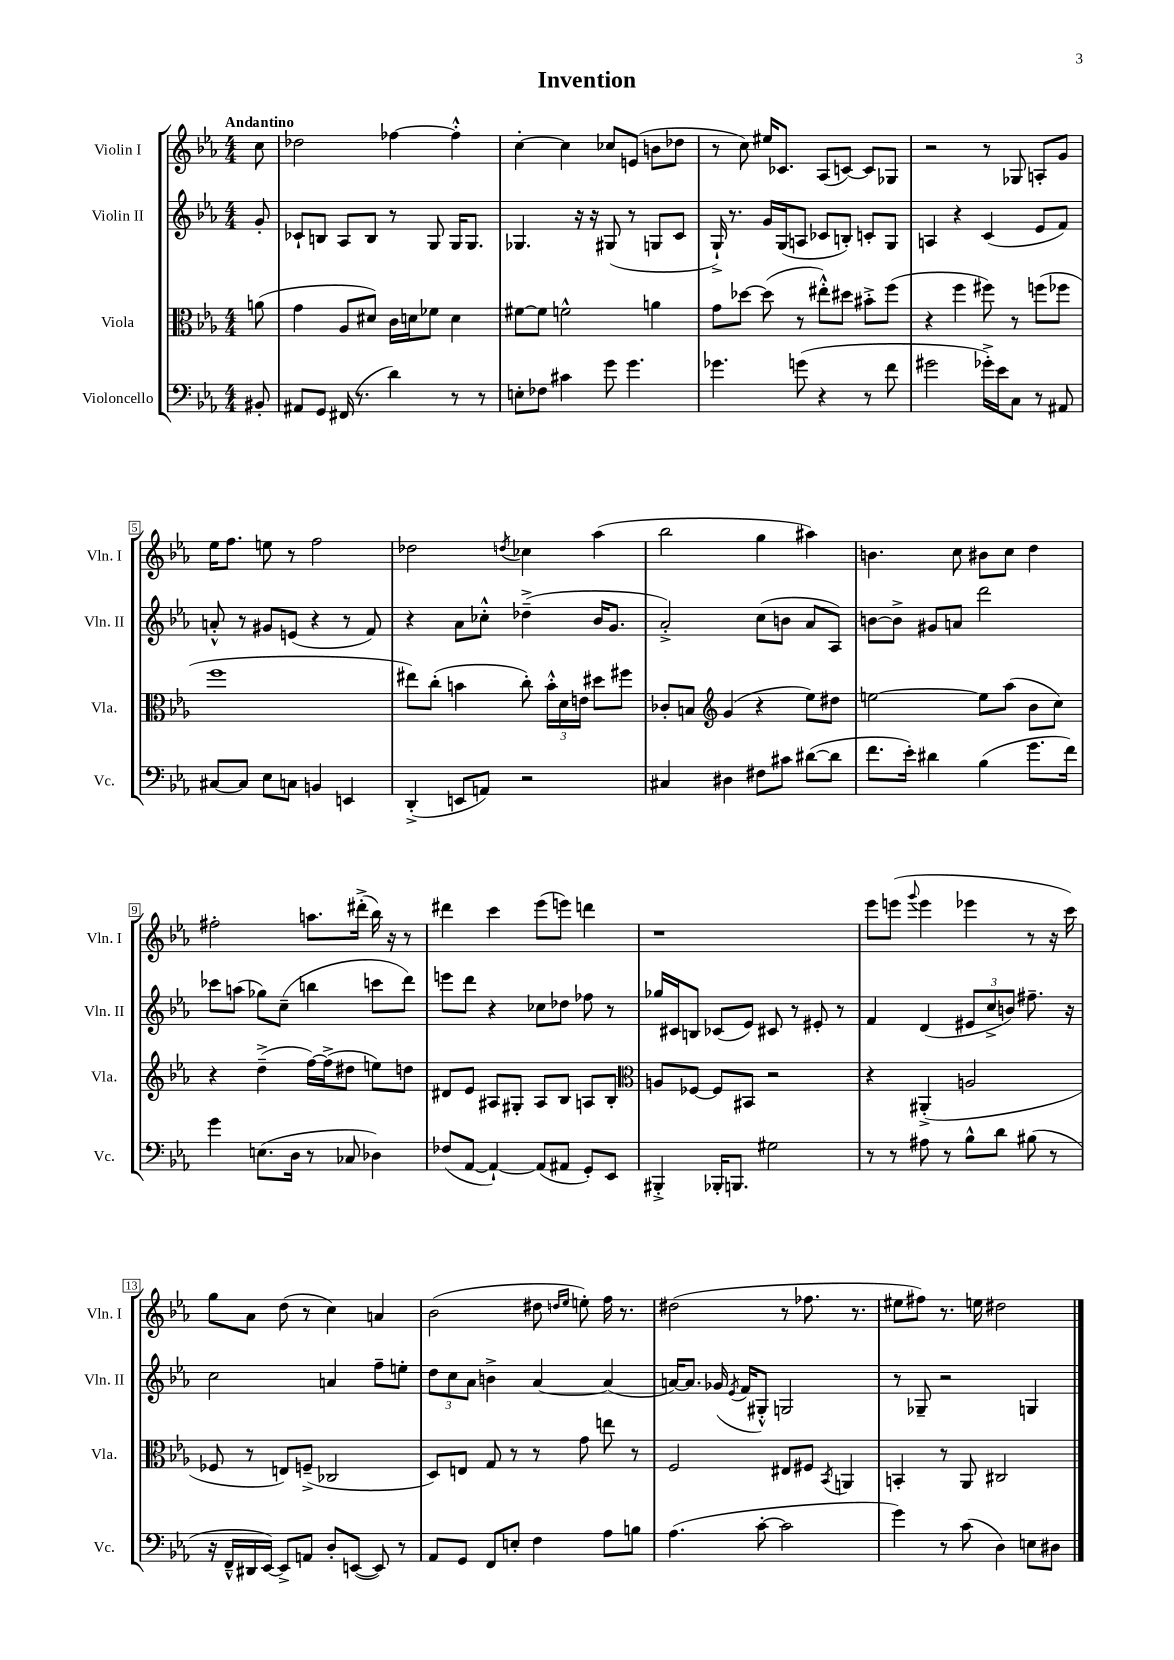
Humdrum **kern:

**kern	**kern	**kern	**kern
*staff4	*staff3	*staff2	*staff1
*clefF4	*clefC3	*clefG2	*clefG2
*k[b-e-a-]	*k[b-e-a-]	*k[b-e-a-]	*k[b-e-a-]
*M4/4	*M4/4	*M4/4	*M4/4
8BB#'/	(8a\	8g'/	8cc\
=	=	=	=
8AA#/L	4g\	8c-`/L	2dd-\
8GG/J	.	8B/J	.
(16FF#/	8A-/L	8A-/L	.
8.r	.	.	.
.	8d#/J)	8B/J	.
4d\)	16c\LL	8r	[4ff-\
.	16d\J	.	.
.	8f-\J	8G/	.
8r	4d\	16G/LK	4ff-'^^\]
.	.	8.G/J	.
8r	.	.	.
=	=	=	=
8E'\L	[8f#\L	4.G-/	[4cc'\
8F-\J	8f#\]J	.	.
4c#\	2f^^\	.	4cc\]
.	.	16r	.
.	.	16r	.
8g\	.	(8G#/	8cc-/L
4.g\	.	8r	(8e/J
.	4a\	8G/L	8b\L
.	.	8c/J	8dd-\J
=	=	=	=
4.g-\	8g\L	16G`^/)	8r
.	.	8.r	.
.	[8dd-\J	.	8cc\)
.	(8dd-\]	16g/LL	16ee#/LK
.	.	(16G/J	8.c-/J
(8g\	8r	8A/J	.
4r	8ee#'^^\L)	8c-/L	(8A-/L
.	8dd#\J	8B'/J)	[8c/J)
8r	8b#'^\L	8c'/L	8c/]L
8f\	(8ff\J	8G/J	8G-/J
=	=	=	=
2g#\	4r	4A/	2r
.	4ff\	4r	.
16g-'^\LL)	8ff#\)	(4c/	8r
16e-\J	.	.	.
8C\J	8r	.	8G-/
8r	(8ff\L	8e-/L	8A'/L
8AA#/	8ff-\J	8f/J)	8g/J
=	=	=	=
[8C#/L	1ff	8a'^^/	16ee-\LK
.	.	.	8.ff\J
8C#/]J	.	8r	.
8E-\L	.	8g#/L	8ee\
8C\J	.	(8e/J	8r
4BB/	.	4r	2ff\
4EE/	.	8r	.
.	.	8f/)	.
=	=	=	=
(4DD'^/	8ee#\L)	4r	2dd-\
.	(8cc'\J	.	.
8EE/L	4b\	8a-\L	.
8AA/J)	.	8cc-'^^\J	.
.	.	.	8qdd/
2r	8cc'\)	(4dd-~^\	4cc-\
.	24b'^^\LL	.	.
.	24d\	.	.
.	24e\JJ	.	.
.	8dd#\L	16b-/LK	(4aa-\
.	.	8.g/J	.
.	8ff#\J	.	.
=	=	=	=
4C#/	8c-'/L	2a-'^/)	2bb-\
.	8B/J	.	.
*	*clefG2	*	*
4D#\	(4g/	.	.
8F#\L	4r	(8cc\L	4gg\
8c#\J	.	8b\J	.
([8d#\L	8ee-\L)	8a-/L	4aa#\)
8d#\]J	8dd#\J	8A-/J)	.
=	=	=	=
8.f\L	[2ee\	[8b\L	4.b\
.	.	8b^\]J	.
16e-'\Jk)	.	.	.
4d#\	.	8g#/L	.
.	.	8a/J	8cc\
(4B-\	8ee\]L	2ddd\	8b#\L
.	(8aa-\J	.	8cc\J
8.g\L	8b-\L	.	4dd\
.	8cc\J)	.	.
16f\Jk)	.	.	.
=	=	=	=
4g\	4r	8ccc-\L	2ff#'\
.	.	(8aa\J	.
(8.E\L	(4dd~^\	8gg-\L)	.
.	.	(8cc~\J	.
16D\Jk	.	.	.
8r	[16ff\LL)	4bb\	8.aa\L
.	(16ff^\]J	.	.
8C-/	8dd#\J	.	.
.	.	.	(16ddd#'^\Jk
4D-\)	8ee\L)	8ccc\L	16bb-\)
.	.	.	16r
.	8dd\J	8ddd\J)	8r
=	=	=	=
(8F-/L	8d#/L	8eee\L	4ddd#\
[8AA-/J	8e-/J	8ddd\J	.
4AA-`/_)	8A#/L	4r	4ccc\
.	8G#'/J	.	.
(8AA-/]L	8A#/L	8cc-\L	(8eee-\L
8AA#/J	8B-/J	8dd-\J	8eee\J)
8GG'/L)	8A/L	8ff-\	4ddd\
8EE-/J	8B-'/J	8r	.
=	=	=	=
*	*clefC3	*	*
4BBB#'^/	8A/L	16gg-/LL	1r
.	.	16c#/J	.
.	[8F-/J	8B/J	.
16BBB-'/LK	8F-/]L	(8c-/L	.
8.BBB/J	.	.	.
.	8BB#/J	8e-/J)	.
2G#\	2r	8c#/	.
.	.	8r	.
.	.	8e#'/	.
.	.	8r	.
=	=	=	=
8r	4r	4f/	8eee-\L
8r	.	.	(8eee\J
.	.	.	8qqggg/
8A#\	(4AA#'^/	(4d/	4eee\
8r	.	.	.
8B-^^\L	2A/	12e#/L	4eee-\
.	.	12cc^/	.
8d\J	.	.	.
.	.	12b/J)	.
(8B#\	.	8.ff#~\	8r
8r	.	.	16r
.	.	16r	16ccc\)
=	=	=	=
16r	8F-/	2cc\	8gg\L
16FF~^^/LL	.	.	.
16DD#/	8r	.	8a-\J
[16EE-/JJ)	.	.	.
8EE-^/]L	8E/L)	.	(8dd\
8AA/J	(8F~^/J	.	8r
8D'/L	2C-/	4a/	4cc\)
([8EE/J	.	.	.
8EE/])	.	8ff~\L	4a/
8r	.	8ee'\J	.
=	=	=	=
8AA-/L	8D/L)	12dd\L	(2b-\
.	.	12cc\	.
8GG/J	8E/J	.	.
.	.	12a-\J	.
8FF/L	8G/	4b^\	.
8E'/J	8r	.	.
4F\	8r	[4a-/	8dd#\
.	.	.	16qqdd/LL
.	.	.	16qqee-/JJ
.	8g\	.	8ee'\)
8A-\L	8ee\	(4a-/]	16ff\
.	.	.	8.r
8B\J	8r	.	.
=	=	=	=
(4.A-\	2F/	[16a/LK)	(2dd#\
.	.	8.a/]J	.
.	.	(16g-/	.
.	.	8qe-/	.
.	.	16f/LK	.
[8c'\	.	8G#'^^/J)	.
2c\]	8E#/L	2G/	8r
.	8F#/J	.	8.ff-\
.	8qBB-/	.	.
.	4AA/	.	.
.	.	.	8.r
=	=	=	=
4g\)	4BB'/	8r	8ee#\L
.	.	8G-~/	8ff#\J)
8r	8r	2r	8.r
(8c\	8AA-/	.	.
.	.	.	16ee\
4D\)	2C#/	.	2dd#\
8E\L	.	4G/	.
8D#\J	.	.	.
==	==	==	==
*-	*-	*-	*-
